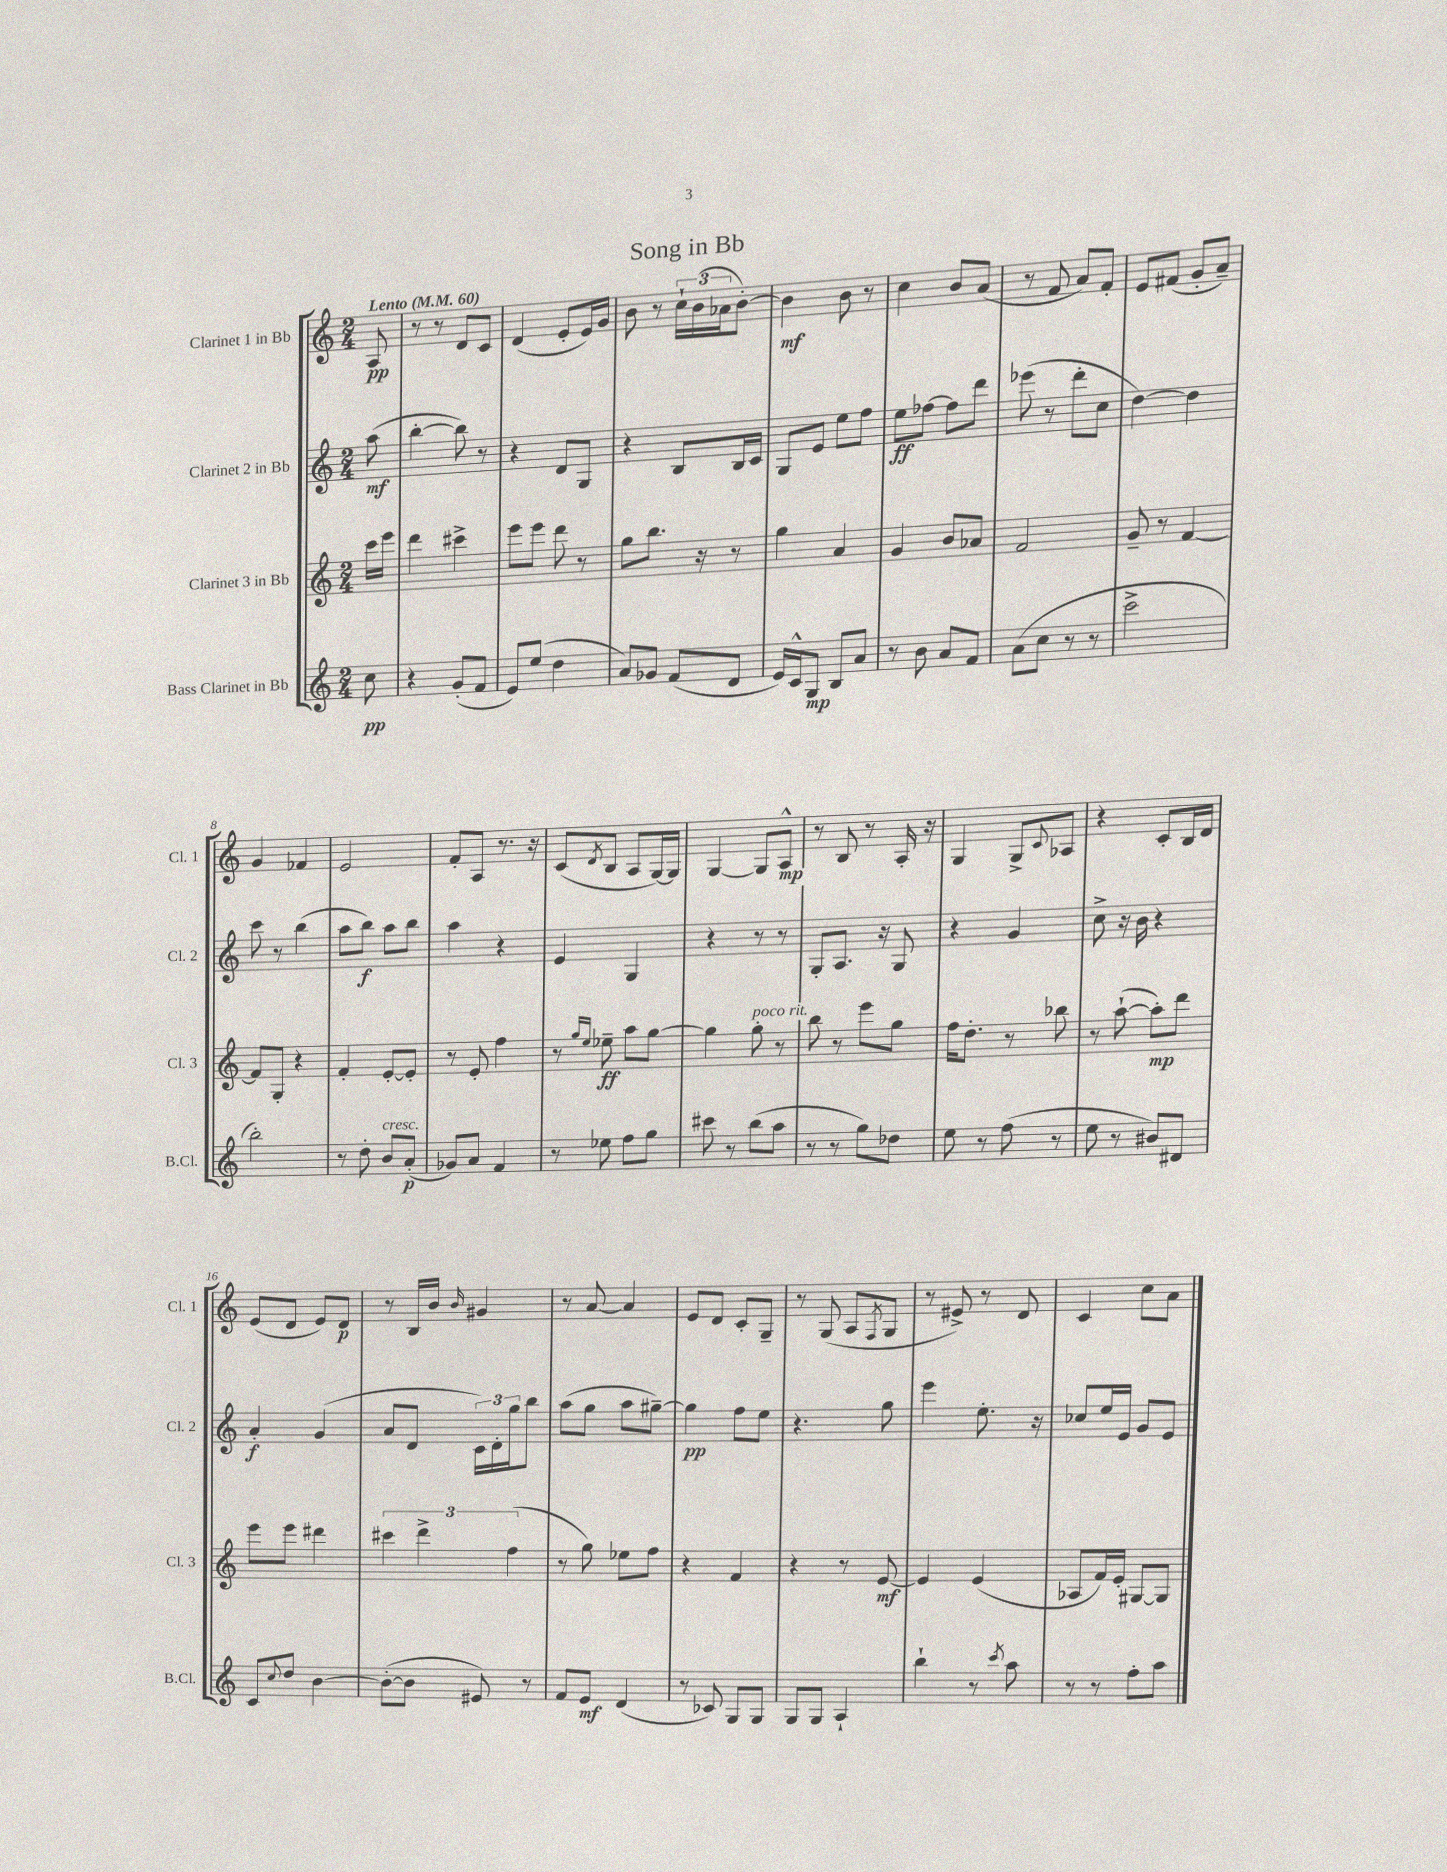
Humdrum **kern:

**kern	**kern	**kern	**kern
*staff4	*staff3	*staff2	*staff1
*clefG2	*clefG2	*clefG2	*clefG2
*k[]	*k[]	*k[]	*k[]
*M2/4	*M2/4	*M2/4	*M2/4
*MM60	*MM60	*MM60	*MM60
8cc\	16ccc\LL	(8aa\	8A/
.	16eee\JJ	.	.
=	=	=	=
4r	4ddd\	[4bb'\	8r
.	.	.	8r
(8g'/L	4ccc#^\	8bb\])	8d/L
8f/J	.	8r	8c/J
=	=	=	=
8e/L)	8eee\L	4r	(4d/
(8ee/J	8eee\J	.	.
4dd\	8ddd\	8d/L	8e'/L
.	8r	8G/J	16e/L)
.	.	.	16g/JJ
=	=	=	=
8a/L)	8gg\L	4r	8b\
8g-/J	8.bb\J	.	8r
(8f/L	.	8B/L	24cc`\LL
.	.	.	(24b\
.	16r	.	.
.	.	.	24a-\J
8d/J	8r	16B/L	[8b'\J)
.	.	16c/JJ	.
=	=	=	=
16e/LL)	4gg\	8G/L	4b\]
16c^^/J	.	.	.
8G/J	.	8e/J	.
8B/L	4a/	8ee\L	8b\
8a/J	.	8ff\J	8r
=	=	=	=
8r	4g/	8ee\L	4cc\
8b\	.	[8ff-\J	.
8a/L	8b/L	8ff-\]L	8b/L
8f/J	8a-/J	8ddd\J	(8a/J
=	=	=	=
(8a\L	2f/	(8eee-\	8r
8cc\J	.	8r	8f/
8r	.	8ddd'\L	8a/L)
8r	.	8cc\J	8f'/J
=	=	=	=
2ccc^\	8g~/	[4dd\)	8e/L
.	8r	.	(8f#/J
.	[4f/	4dd\]	8g'/L
.	.	.	8a~/J)
=	=	=	=
2bb'\)	8f/]L	8ccc\	4g/
.	8G'/J	8r	.
.	4r	(4bb\	4f-/
=	=	=	=
8r	4f'/	8aa\L	2e/
8dd'\	.	8bb\J)	.
8b/L	[8e'/L	8aa\L	.
(8a'/J	8e'/]J	8bb\J	.
=	=	=	=
8g-/L)	8r	4aa\	8f'/L
8a/J	8e'/	.	8A/J
4f/	4ff\	4r	8.r
.	.	.	16r
=	=	=	=
8r	8r	4e/	(8c/L
.	16qqgg/LL	.	.
.	16qqee/JJ	.	8qd/
8ee-\	8ee-~\	.	8B/J
8ff\L	8aa\L	4G/	8A/L
8gg\J	[8gg\J	.	[16G/L)
.	.	.	16G/]JJ
=	=	=	=
8ccc#\	4gg\]	4r	[4G/
8r	.	.	.
(8bb\L	8gg'\	8r	8G/]L
8aa\J	8r	8r	8A^^/J
=	=	=	=
8r	8bb\	8G'/L	8r
8r	8r	8.A/J	8B/
8gg\L)	8eee\L	.	8r
.	.	16r	.
8dd-\J	8gg\J	8G/	16A'/
.	.	.	16r
=	=	=	=
8ee\	16ff\LK	4r	4G/
.	8.dd'\J	.	.
8r	.	.	.
(8ff\	8r	4g/	8G^/L
.	.	.	8qqc/
8r	8bb-\	.	8A-/J
=	=	=	=
8ee\	8r	8cc^\	4r
8r	([8aa`\	16r	.
.	.	16b\	.
8b#/L)	8aa'\]L)	4r	8c'/L
8d#/J	8ddd\J	.	16B/L
.	.	.	16d/JJ
=	=	=	=
8c/L	8eee\L	4a'/	(8e/L
8qqcc/	.	.	.
8dd/J	8eee\J	.	8d/J
[4b\	4ddd#\	(4g/	8e/L)
.	.	.	8d/J
=	=	=	=
(8b'\_L	6ccc#\	8a/L	8r
8b\]J	.	8d/J	16B/LL
.	6ddd^\	.	.
.	.	.	16b/JJ
.	.	.	16qqb/
8e#/)	.	24c\LL)	4g#/
.	.	24d'\	.
.	(6ff\	24gg\J	.
8r	.	8bb\J	.
=	=	=	=
8f/L	8r	(8aa\L	8r
8e/J	8gg\)	8gg\J	[8a/
(4d/	8ee-\L	8aa\L	4a/]
.	8ff\J	[8gg#~\J)	.
=	=	=	=
8r	4r	4gg#\]	8e/L
8c-/)	.	.	8d/J
8G/L	4f/	8ff\L	8c'/L
8G/J	.	8ee\J	8G~/J
=	=	=	=
8G/L	4r	4.r	8r
8G/J	.	.	(8G/
4A`/	8r	.	8A/L
.	.	.	8qF/
.	[8e/	8gg\	8G/J
=	=	=	=
4bb`\	4e/]	4eee\	8r
.	.	.	8e#^/)
8r	(4e/	8.ee'\	8r
8qccc/	.	.	.
8aa\	.	.	8d/
.	.	16r	.
=	=	=	=
8r	8A-/L	8cc-/L	4c/
8r	16f/L)	16ee/L	.
.	16e'/JJ	16e/JJ	.
8ff'\L	[8G#/L	8g/L	8cc\L
8aa\J	8G#/]J	8e/J	8a\J
==	==	==	==
*-	*-	*-	*-
